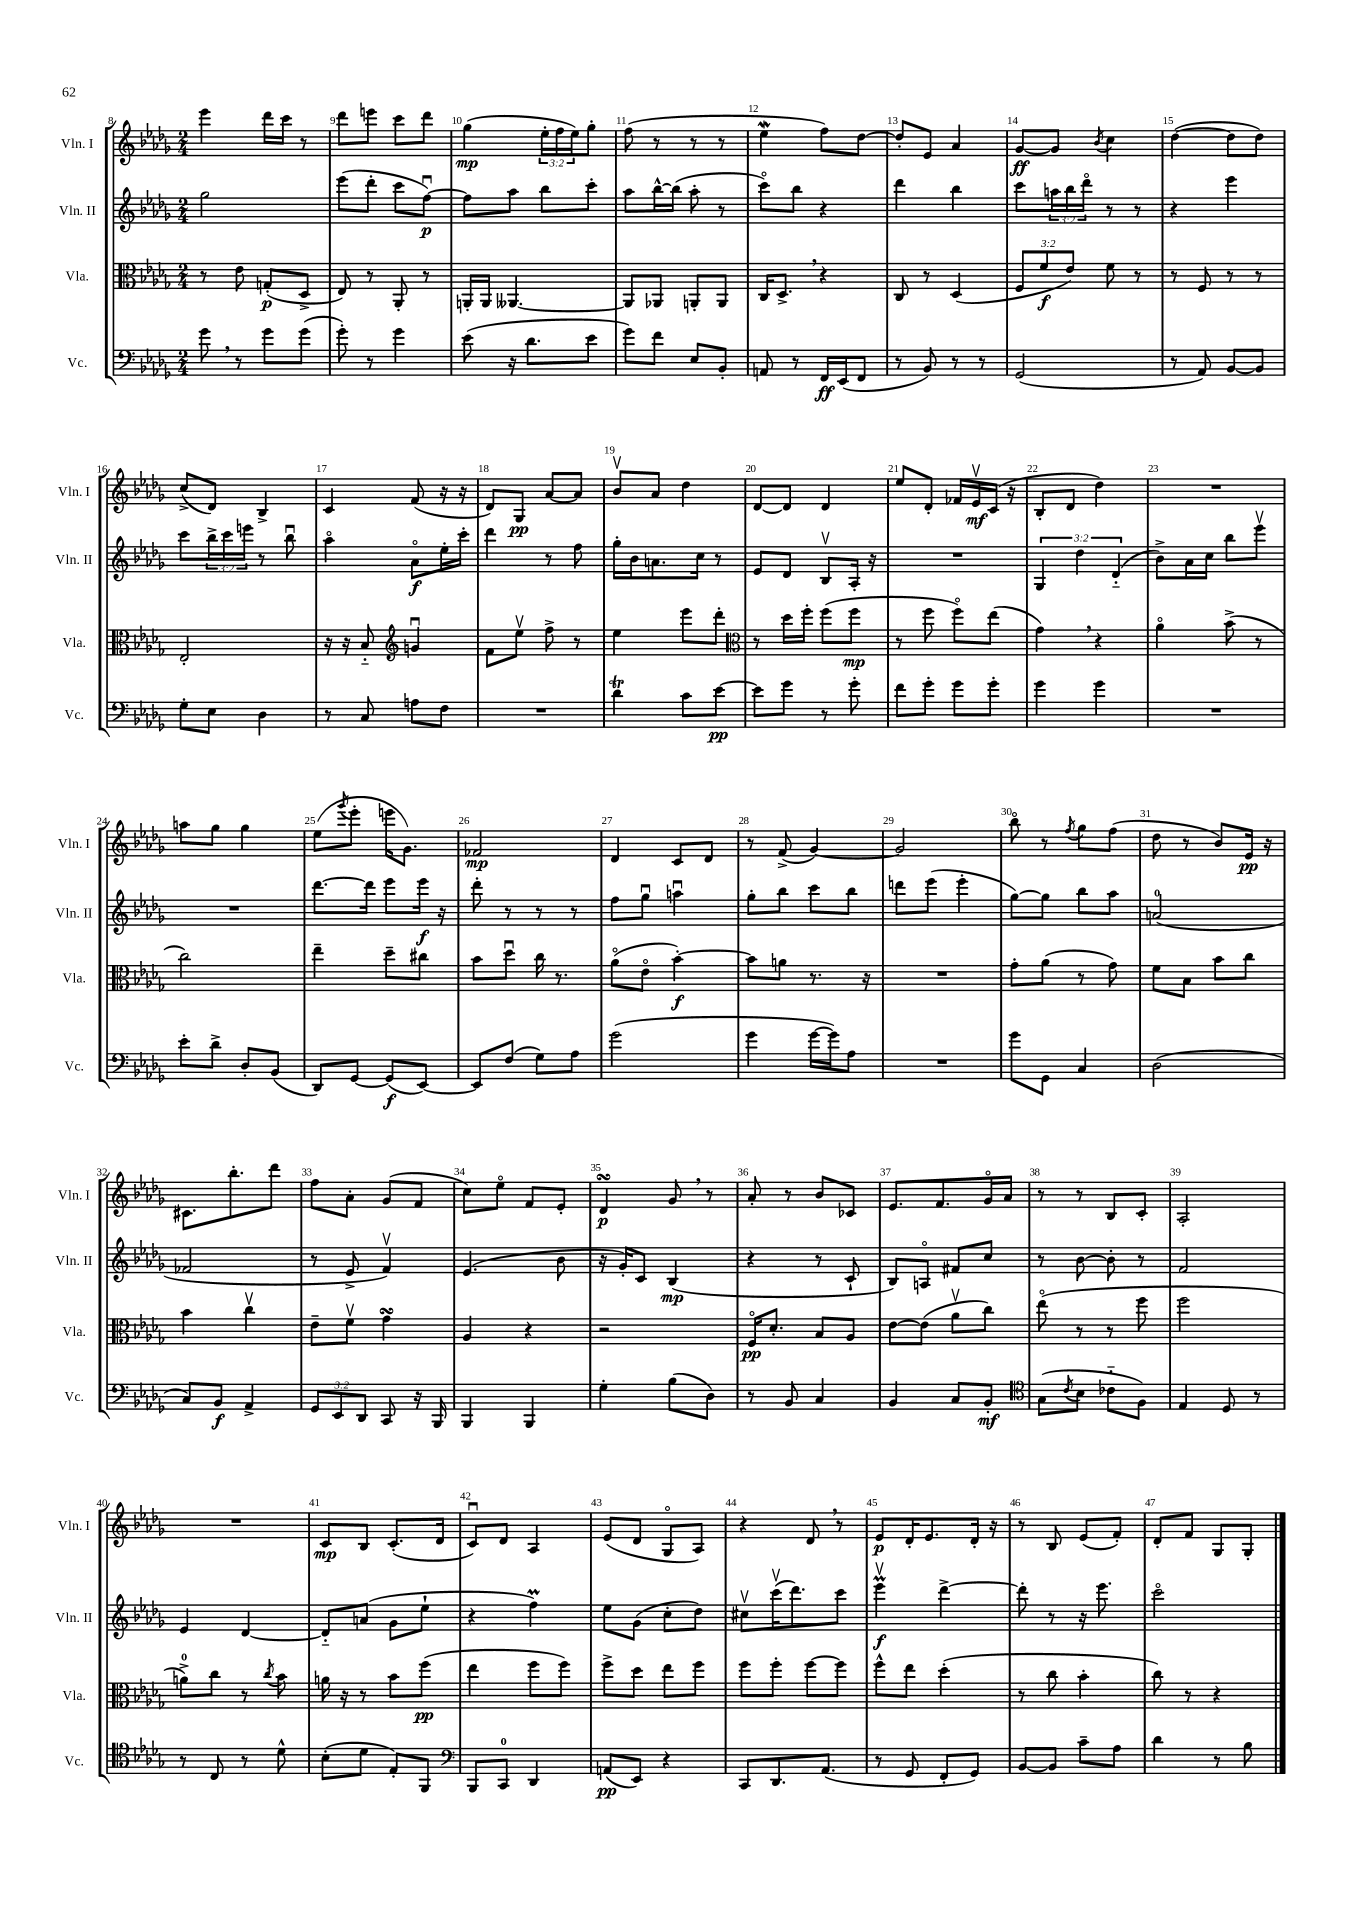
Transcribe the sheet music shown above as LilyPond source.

<<
\new StaffGroup <<
\new Staff = "s0" \with { instrumentName = "Vln. I" shortInstrumentName = "Vln. I" } {
    \clef treble \key des \major \numericTimeSignature \time 2/4 \override Staff.TupletNumber.text = #tuplet-number::calc-fraction-text
    ees'''4 des'''16 c'''16 r8 |
    des'''8 e'''8 c'''8 des'''8 |
    ges''4\mp( \tuplet 3/2 { ees''16-. f''16 ees''16) } ges''8-. |
    f''8( r8 r8 r8 |
    ees''4\mordent f''8) des''8~ |
    des''8-. ees'8 aes'4 |
    ges'8~\ff ges'8 \acciaccatura { bes'8 } c''4 |
    des''4~( des''8 des''8) |
    c''8->( des'8) bes4-> |
    c'4 f'8( r16 r16 |
    des'8) ges8\pp aes'8~ aes'8 |
    bes'8\upbow aes'8 des''4 |
    des'8~ des'8 des'4 |
    ees''8 des'8-. fes'16 ees'16\upbow\mf c'16( r16 |
    bes8-. des'8 des''4) |
    R2 |
    a''8 ges''8 ges''4 |
    ees''8( \acciaccatura { ges'''8 } ees'''8-. e'''16 ges'8.) |
    fes'2\mp |
    des'4 c'8 des'8 |
    r8 f'8->( ges'4~) |
    ges'2 |
    bes''8\flageolet r8 \acciaccatura { f''8 } ges''8 f''8( |
    des''8 r8 bes'8) ees'16\pp r16 |
    cis'8. bes''8.-. des'''8 |
    f''8 aes'8-. ges'8( f'8 |
    c''8) ees''8\flageolet f'8 ees'8-. |
    des'4\turn\p ges'8 \breathe r8 |
    aes'8-. r8 bes'8 ces'8 |
    ees'8. f'8. ges'16\flageolet aes'16 |
    r8 r8 bes8 c'8-. |
    aes2-. |
    R2 |
    c'8\mp bes8 c'8.-.( des'16 |
    c'8\downbow) des'8 aes4 |
    ees'8( des'8 ges8\flageolet aes8) |
    r4 des'8 \breathe r8 |
    ees'8\p des'16-. ees'8. des'16-. r16 |
    r8 bes8 ees'8( f'8-.) |
    des'8-. f'8 ges8 ges8-. \bar "|." |
}
\new Staff = "s1" \with { instrumentName = "Vln. II" shortInstrumentName = "Vln. II" } {
    \clef treble \key des \major \numericTimeSignature \time 2/4 \override Staff.TupletNumber.text = #tuplet-number::calc-fraction-text
    ges''2 |
    ees'''8( des'''8-. c'''8 f''8~\downbow\p) |
    f''8 aes''8 bes''8 c'''8-. |
    aes''8 bes''16~-^ bes''16( aes''8-. r8 |
    c'''8\flageolet) bes''8 r4 |
    des'''4 bes''4 |
    c'''8 \tuplet 3/2 { a''16 bes''16 des'''16\flageolet } r8 r8 |
    r4 ees'''4 |
    c'''8 \tuplet 3/2 { bes''16-> c'''16 e'''16 } r8 bes''8\downbow |
    aes''4\flageolet aes'8\flageolet\f ees''16-. c'''16-. |
    des'''4 r8 f''8 |
    ges''16-. bes'16 a'8. c''16 r8 |
    ees'8 des'8 bes8\upbow aes16-. r16 |
    R2 |
    \tuplet 3/2 { ges4 des''4 des'4-_( } |
    bes'8->) aes'16 c''16 bes''8 ees'''8\upbow |
    R2 |
    des'''8.~ des'''16 ees'''8 ees'''16\f r16 |
    des'''8-. r8 r8 r8 |
    f''8 ges''8\downbow a''4\downbow |
    ges''8-. bes''8 c'''8 bes''8 |
    d'''8 ees'''8( ees'''4-. |
    ges''8~) ges''8 bes''8 aes''8 |
    a'2-0( |
    fes'2 |
    r8 ees'8-> f'4\upbow) |
    ees'4.( bes'8 |
    r16 ges'16-.) c'8 bes4\mp( |
    r4 r8 c'8-! |
    bes8) a8\flageolet fis'8 c''8 |
    r8 bes'8~ bes'8-. r8 |
    f'2 |
    ees'4 des'4~ |
    des'8-_ a'8( ges'8 ees''8-! |
    r4 f''4\prall) |
    ees''8 ges'8( c''8-. des''8) |
    cis''8\upbow c'''16\upbow( des'''8.) c'''8 |
    ees'''4\upbow\prall\f des'''4~-> |
    des'''8-. r8 r16 ees'''8. |
    c'''2\flageolet \bar "|." |
}
\new Staff = "s2" \with { instrumentName = "Vla." shortInstrumentName = "Vla." } {
    \clef alto \key des \major \numericTimeSignature \time 2/4 \override Staff.TupletNumber.text = #tuplet-number::calc-fraction-text
    r8 ees'8 g8-.\p( des8-> |
    ees8) r8 aes,8-. r8 |
    a,16-. a,16 aeses,4.~ |
    aeses,8 aes,8 a,8-. a,8 |
    c16 des8.-> \breathe r4 |
    c8 r8 des4( |
    \tuplet 3/2 { f8 f'8\f ees'8) } f'8 r8 |
    r8 f8 r8 r8 |
    ees2-. |
    r16 r16 bes8-_ \clef treble g'4\downbow |
    f'8 ees''8\upbow f''8-> r8 |
    ees''4 ees'''8 des'''8-. |
    \clef alto r8 des''16 f''16-. f''8( f''8\mp |
    r8 f''8 f''8\flageolet) ees''8( |
    ges'4) \breathe r4 |
    aes'4\flageolet bes'8->( r8 |
    c''2) |
    ees''4-- des''8-- cis''8 |
    bes'8 des''8\downbow c''16 r8. |
    aes'8\flageolet( ees'8\flageolet bes'4~-.\f) |
    bes'8 a'8 r8. r16 |
    R2 |
    ges'8-. aes'8( r8 ges'8) |
    f'8 bes8 bes'8 c''8 |
    bes'4 c''4\upbow |
    ees'8-- f'8\upbow ges'4\turn |
    aes4 r4 |
    r2 |
    f16\flageolet\pp des'8.-. bes8 aes8 |
    ees'8~ ees'8( aes'8\upbow c''8) |
    ees''8\flageolet( r8 r8 f''8 |
    f''2 |
    a'8-0->) c''8 r8 \acciaccatura { c''8 } bes'8 |
    a'16 r16 r8 bes'8 f''8\pp( |
    ees''4 f''8 f''8) |
    f''8-> des''8 ees''8 f''8 |
    f''8 f''8-. f''8~ f''8 |
    f''8-^ ees''8 des''4-.( |
    r8 c''8 bes'4-. |
    c''8) r8 r4 \bar "|." |
}
\new Staff = "s3" \with { instrumentName = "Vc." shortInstrumentName = "Vc." } {
    \clef bass \key des \major \numericTimeSignature \time 2/4 \override Staff.TupletNumber.text = #tuplet-number::calc-fraction-text
    ges'8 \breathe r8 ges'8 ges'8( |
    ges'8-.) r8 ges'4 |
    ees'8( r16 des'8. ees'8 |
    ges'8) f'8 ees8 bes,8-. |
    a,8 r8 f,16\ff ees,16( f,8 |
    r8 bes,8) r8 r8 |
    ges,2( |
    r8 aes,8) bes,8~ bes,8 |
    ges8-. ees8 des4 |
    r8 c8 a8 f8 |
    R2 |
    des'4\trill c'8 ees'8~\pp |
    ees'8 ges'8 r8 ges'8-. |
    f'8 ges'8-. ges'8 ges'8-. |
    ges'4 ges'4 |
    R2 |
    ees'8-. des'8-> des8-. bes,8( |
    des,8) ges,8~ ges,8\f( ees,8~) |
    ees,8 f8( ges8) aes8 |
    ges'2( |
    ges'4 ges'16~ ges'16) aes8 |
    R2 |
    ges'8 ges,8 c4 |
    des2( |
    c8) bes,8\f aes,4-> |
    \tuplet 3/2 { ges,8 ees,8 des,8 } c,8 r16 bes,,16 |
    bes,,4 bes,,4 |
    ges4-. bes8( des8) |
    r8 bes,8 c4 |
    bes,4 c8 bes,8-.\mf |
    \clef tenor ges8( \acciaccatura { c'8 } bes8 ces'8-_ f8) |
    ees4 des8 r8 |
    r8 c8 r8 des'8-^ |
    bes8-.( des'8 ees8-.) f,8 |
    \clef bass bes,,8 c,8-0 des,4 |
    a,8\pp( ees,8) r4 |
    c,8 des,8. aes,8.( |
    r8 ges,8 f,8-. ges,8) |
    bes,8~ bes,8 c'8-- aes8 |
    des'4 r8 bes8 \bar "|." |
}
>>
>>
\layout { \context { \Score currentBarNumber = #8 \override BarNumber.break-visibility = ##(#f #t #t) barNumberVisibility = #all-bar-numbers-visible } }
